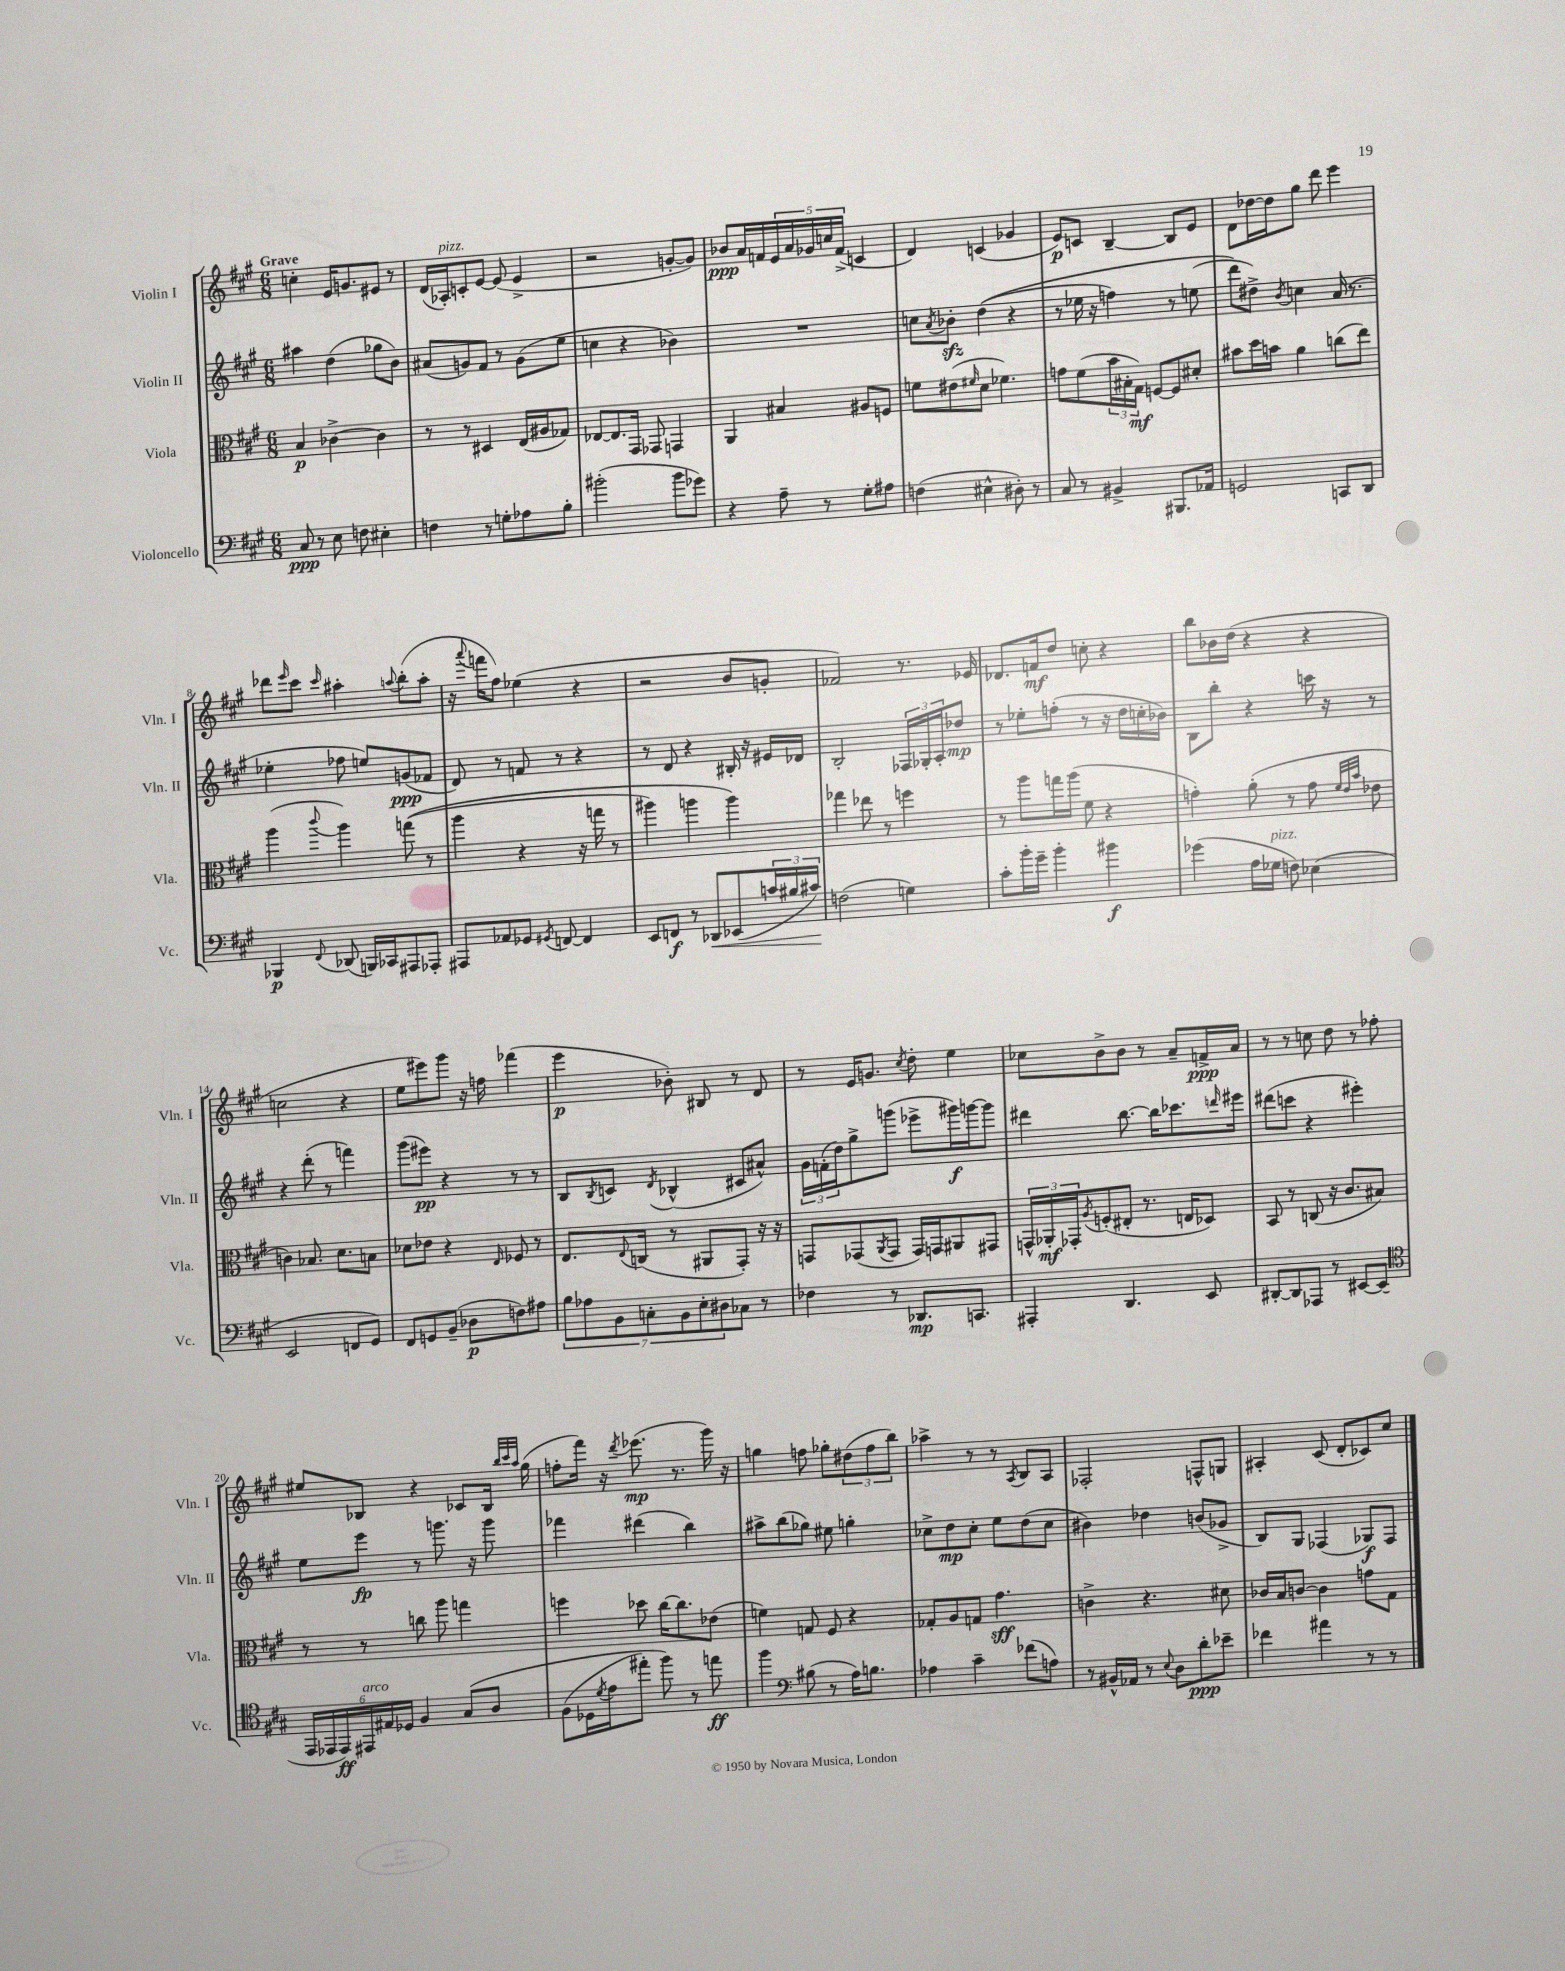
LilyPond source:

<<
\new StaffGroup <<
\new Staff = "s0" \with { instrumentName = "Violin I" shortInstrumentName = "Vln. I" } {
    \clef treble \key a \major \numericTimeSignature \time 6/8 \tempo "Grave"
    c''4-. e'16 g'8. eis'8 r8 |
    d'16( aes16-.^\markup { \italic "pizz." }) c'8-. e'8~ e'8( e'4-> |
    r2 g'8~-. g'8) |
    bes'8\ppp a'16 f'16 \tuplet 5/4 { e'16 a'16 ges'16 c''16 f'16->( } c'4 |
    d'4) c'4( ges'4 |
    e'8\p) c'8 b4~-- b8 e'8 |
    d'8 des''16~ des''16 gis''8 d'''8 e'''4 |
    des'''8 \grace { e'''16 } cis'''8 \grace { cis'''16 } ais''4-. \appoggiatura { a''8 } b''8-.( a''8-. |
    r16 \appoggiatura { a'''8 } f'''16 fis''8) ees''4( r4 |
    r2 b'8 g'8-. |
    fes'2) r8. ees'16 |
    des'8. f'16\mf d''8 c''8-. r4 |
    b''8 bes'16 d''16( r4 r4 |
    c''2 r4 |
    e''8 eis'''8) gis'''8 r16 f''16 fes'''4( |
    e'''4\p bes'8-.) bis8 r8 d'8 |
    r8 e'16 g'8. \acciaccatura { cis''8 } d''8-. e''4 |
    ces''8 b'8-> b'8 r8 a'8-- f'16->\ppp a'16 |
    r8 r8 c''8 d''8 r8 fes''8-. |
    eis''8 bes8 r4 ces'8 bes16 \grace { b''32 cis'''32 a''32 } gis''16( |
    f''8-. fis'''16) r16 \acciaccatura { d'''8 } ees'''8.\mp( r8. gis'''16) r16 |
    g''4 f''8 ges''8-. \tuplet 3/2 { dis''8( f''8 b''8) } |
    aes''4-> r8 r8 \acciaccatura { a8 } b8 a8 |
    fes2-. f8-^ g8 |
    ais4-. cis'8( d'8-. ces'8) cis''8 \bar "|." |
}
\new Staff = "s1" \with { instrumentName = "Violin II" shortInstrumentName = "Vln. II" } {
    \clef treble \key a \major \numericTimeSignature \time 6/8
    ais''4 d''4( ges''8 b'8) |
    ais'8( g'8) fis'8 r8 g'8( e''8 |
    c''4 r4 bes'4) |
    R2. |
    c''8 \acciaccatura { a'8 } bes'8-.\sfz d''4(\( r4 |
    r8 ees''16 r16 f''4) r8 e''8( |
    d'''8\) dis''8->) \acciaccatura { b'8 } c''4 a'16( r8. |
    ees''4-. fes''8 e''8) g'8\ppp( fes'8 |
    d'8) r8 f'8 r8 r4 |
    r8 d'8 r4 bis16-. r16 eis'16 des'16 |
    b2-. \tuplet 3/2 { fes16 ges16-. a16-. } des''8\mp |
    r8 ees''8-. f''8-.( r8 r16 d''16 c''16-. bes'16) |
    b8 b''8-. r4 c'''16 r16 r8 |
    r4 d'''8-.( r8 f'''4) |
    gis'''8( eis'''8\pp) r4 r8 r8 |
    b8 \acciaccatura { b8 } c'8 \acciaccatura { d'8 } bes4-^( cis'8 ais'8-^) |
    \tuplet 3/2 { gis'16 f'16-.( d''16) } gis''8-> g'''8( ees'''8-> gis'''16\f) g'''16~ g'''8 |
    dis'''4 b''8.~ b''16 ces'''8. \grace { d'''16 } eis'''16 |
    dis'''8( c'''8 r4 eis'''4-.) |
    e''8 e'''8\fp r8 g'''8. r16 g'''8 |
    fes'''4 dis'''4( b''4) |
    ais''8-> b''8( ges''8) eis''8 g''4-. |
    ces''8-> d''8\mp ces''8-. e''8 d''8( ces''8 |
    bis'4) des''4 b'8( ges'8-> |
    b8) gis8 fes4( ges8\f) fes8 \bar "|." |
}
\new Staff = "s2" \with { instrumentName = "Viola" shortInstrumentName = "Vla." } {
    \clef alto \key a \major \numericTimeSignature \time 6/8
    b4\p ces'4~-> ces'4 |
    r8 r8 dis4 e16( ais16 ges8) |
    ees8~ ees8. gis,16 ges,8 g,4 |
    a,4 bis4 ais8 f8 |
    f'8 eis'8( \grace { fis'16 } d'8 fes'4.) |
    g'8 fis'8( \tuplet 3/2 { b'16 bis16-. gis16\mf) } f8~ f8 dis'8-. |
    bis'8 d''16 b'16 a'4 c''8( e''8) |
    a''4( \appoggiatura { cis'''8 } a''4) g''8(\( r8 |
    a''4 r4 r16 g''16 r8 |
    ais''4) a''4 a''4\) |
    ges''4 ees''8 r8 f''4 |
    r8 a''8 g''16 a''16( fis'8 r4 |
    g'4-.) a'8-.( r8 g'8 \grace { fis'32 e'32 b'32 } ees'8 |
    c'4) bes8. d'8. b8 |
    des'8 ees'8 r4 \grace { e16 } fes8 r8 |
    e8. \appoggiatura { e8 } c16( r8 ais,8 gis,8-.) r16 r16 |
    g,8 ges,8( \acciaccatura { a,8 } ges,8 ges,16) g,16 ais,8 gis,8 |
    \tuplet 3/2 { g,16-^ aes,16-.\mf ges,16-. } \acciaccatura { a8 } f8-.( eis8-. r8. e16 des8) |
    b,8 r8 c8( r16 cis'8. bis8) |
    r8 r8 c''8 a''8 g''4 |
    f''4 des''8 cis''16~ cis''8. ees'8( |
    f'4) g8 fis8 r4 |
    ges8-. a8 g8 gis'4.\sff |
    c'4-> r4. dis'8 |
    ces'16 b16 c'8~ c'4 g'8 gis8 \bar "|." |
}
\new Staff = "s3" \with { instrumentName = "Violoncello" shortInstrumentName = "Vc." } {
    \clef bass \key a \major \numericTimeSignature \time 6/8
    cis8\ppp r8 e8 f8 eis4-. |
    f4 r8 g8-. aes8 b8-. |
    bis'2-.( bis'8 ges'8) |
    r4 a8-- r8 gis8-. ais8 |
    f4( eis4-^ dis8-.) r8 |
    cis8 r8 bis,4-> bis,,8. aes,16 |
    g,2 c,8 d,8 |
    bes,,4\p \appoggiatura { fis,8 } des,8( b,,16) ces,16 ais,,8 aes,,8-. |
    ais,,8 aes,8 ges,8 \acciaccatura { gis,8 } f,8~ f,4 |
    e,8 f,8\f r8 des,8\< ees,8( \tuplet 3/2 { c'16 bis16 cis'16\!) } |
    f2( g4) |
    cis'8-. b'16-. gis'16-- b'4-. bis'4\f |
    ges'4( a16 ges16^\markup { \italic "pizz." } f8) ees4( |
    e,2 f,8 gis,8) |
    fis,8 g,8 b,8--( des8\p f8) ais8 |
    \tuplet 7/4 { b8 aes8 b,8 c8-. b,8 e8-. dis8 } ces8 r8 |
    fes4 r8 des,8.\mp c,8. |
    ais,,4-. d,4. e,8 |
    dis,8~-. dis,8 aes,,8 r8 eis,8~ eis,8( |
    \clef tenor \tuplet 6/4 { e,16 ees,16 ees,16\ff) eis,16^\markup { \italic "arco" } eis16 des16 } fis4 gis8\( a8 |
    fis8( des16 \acciaccatura { d'8 } e'16 eis''8-.) fis''8\) r8 e''8\ff |
    fis''4 \clef bass bis8( r8 a16) b8. |
    aes4 cis'4-- fes'8( a8) |
    r8 bis,16-^ aes,16 r8 \appoggiatura { e8 } d8 d'8-.\ppp ees'8-- |
    fes'4 ais'4 r8 r8 \bar "|." |
}
>>
>>
